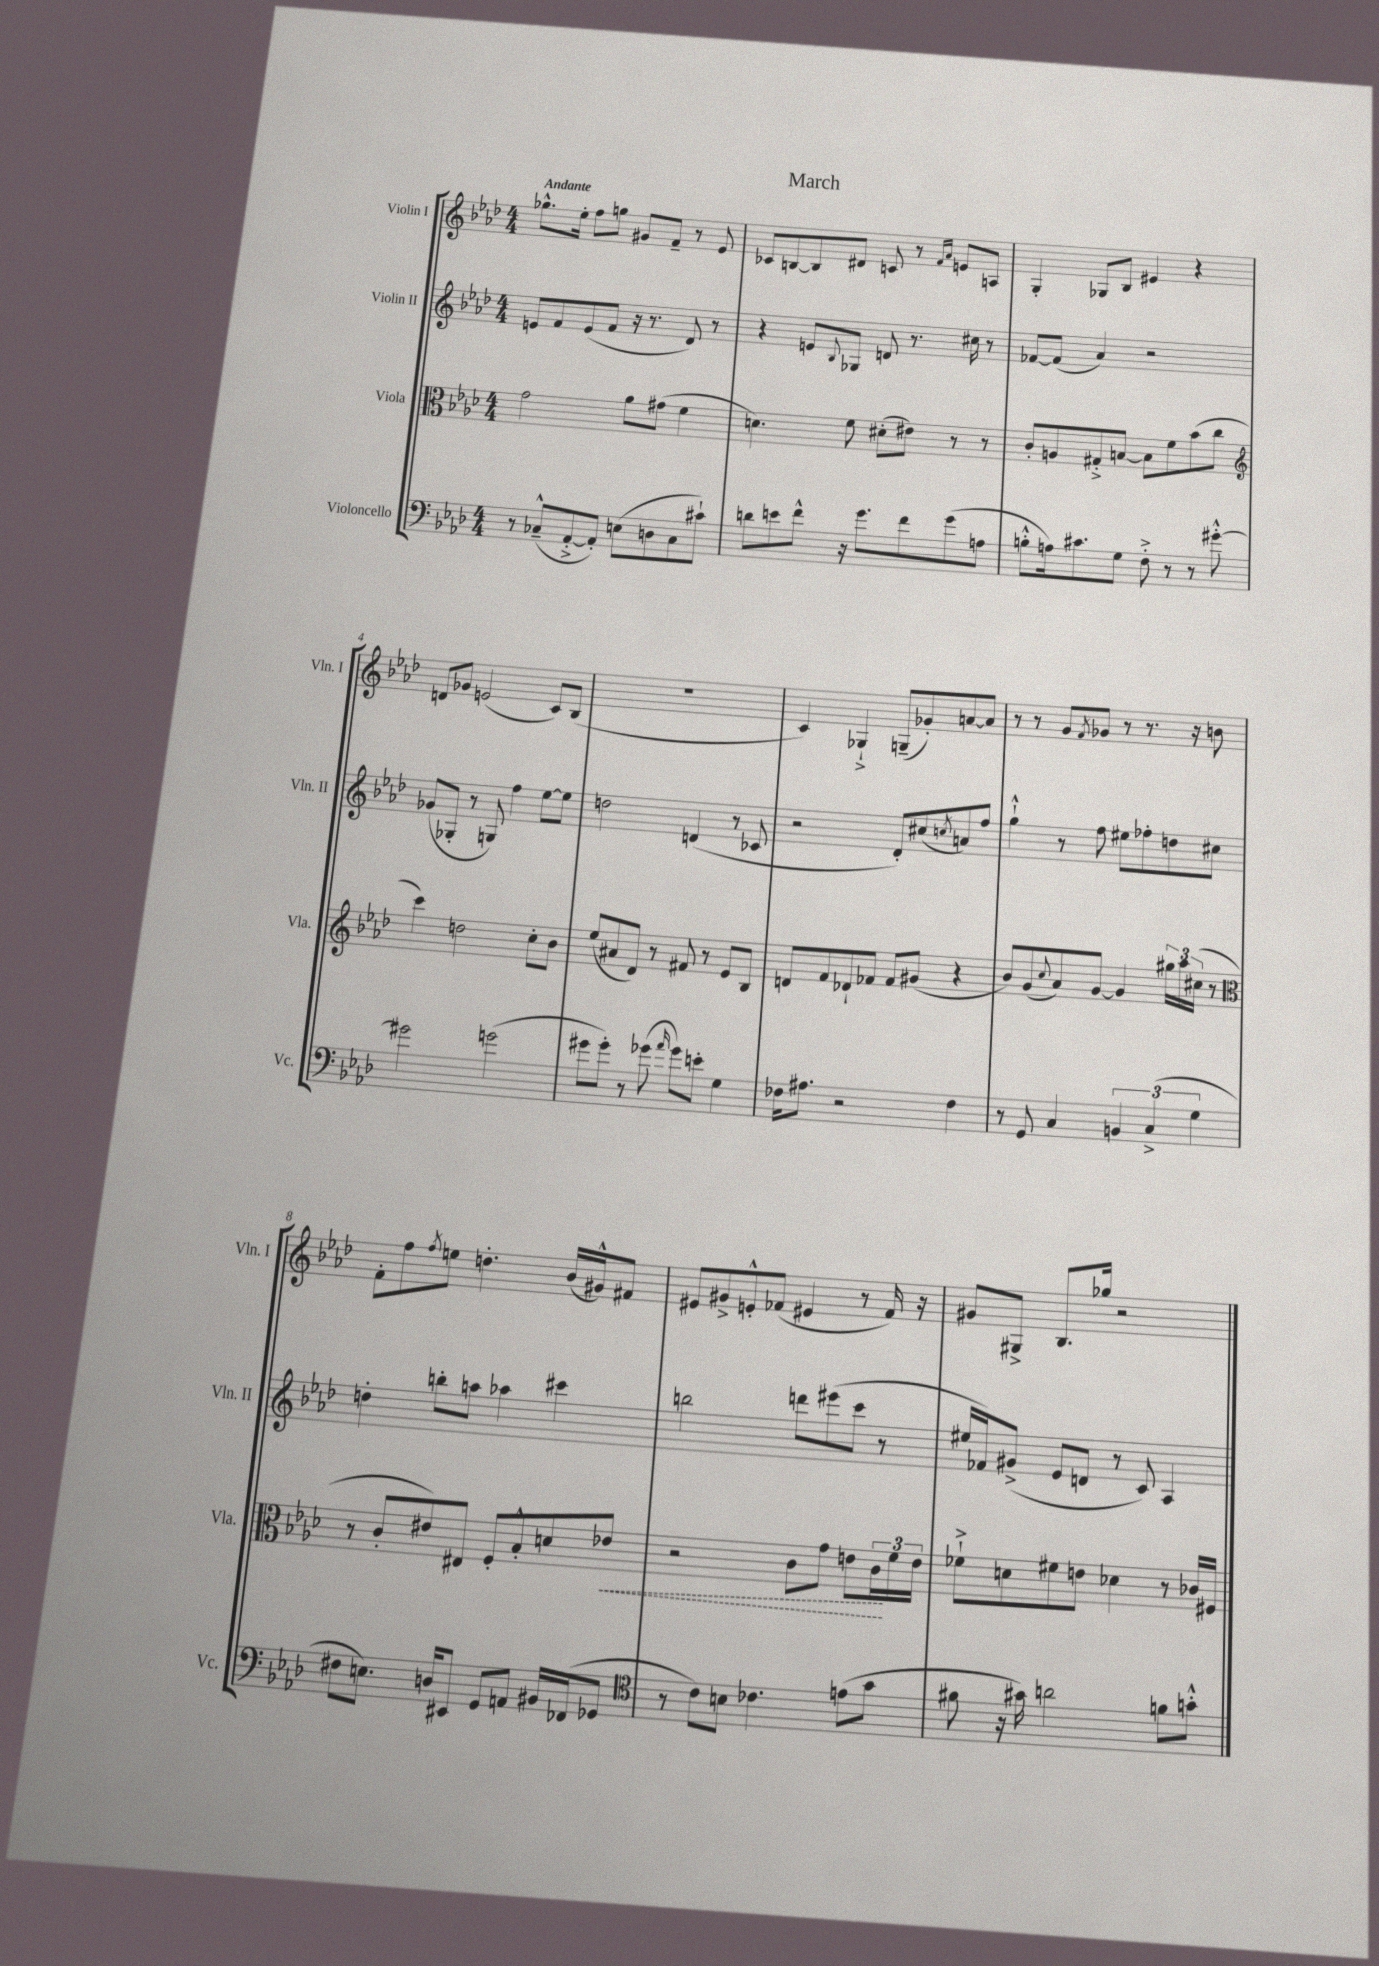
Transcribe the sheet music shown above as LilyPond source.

\header { title = "March" }
<<
\new StaffGroup <<
\new Staff = "s0" \with { instrumentName = "Violin I" shortInstrumentName = "Vln. I" } {
    \clef treble \key aes \major \numericTimeSignature \time 4/4 \tempo "Andante"
    ges''8.-^ ees''16-. f''8 g''8 gis'8 f'8-- r8 ees'8 |
    ces'8 b8~ b8 dis'8 c'8 r8 \grace { f'16 aes'16 } e'8 a8 |
    g4-. ges8 bes8 eis'4 r4 |
    d'8 ges'8 e'2( c'8) bes8( |
    r1 |
    c'4) ges4-!-> g8--( ges'8-.) a'8~ a'8 |
    r8 r8 g'8 \acciaccatura { f'8 } ges'8 r8 r8. r16 b'8 |
    f'8-. f''8 \acciaccatura { f''8 } e''8 d''4.-. bes'16( gis'16-^) fis'8 |
    eis'8 gis'8-> e'8-.-^ fes'8( eis'4 r8 fes'16) r16 |
    gis'8 gis8-> bes8. ges''16 r2 \bar "|." |
}
\new Staff = "s1" \with { instrumentName = "Violin II" shortInstrumentName = "Vln. II" } {
    \clef treble \key aes \major \numericTimeSignature \time 4/4
    e'8 f'8 e'8( f'8 r16 r8. des'8) r8 |
    r4 e'8 \appoggiatura { bes8 } ges8 d'8 r8. cis''16 r8 |
    fes'8~ fes'8( aes'4) r2 |
    ges'8( ges8-. r8 g8) f''4 ees''8~ ees''8 |
    d''2 d'4( r8 ces'8 |
    r2 des'8-.) cis''8( \acciaccatura { c''8 } a'8) f''8 |
    g''4-!-^ r8 f''8 eis''8 fes''8-. d''8 cis''8 |
    d''4-. b''8-. a''8 aes''4 cis'''4 |
    b''2 d'''8 eis'''8( c'''8 r8 |
    eis''16 fes'16) gis'8->( ees'8 d'8 r8 c'8) aes4 \bar "|." |
}
\new Staff = "s2" \with { instrumentName = "Viola" shortInstrumentName = "Vla." } {
    \clef alto \key aes \major \numericTimeSignature \time 4/4
    g'2 aes'8 gis'8( f'4 |
    d'4.) f'8 dis'8-.( eis'8) r8 r8 |
    c'8-. a8 gis8-.-> b8~ b8 f'8 bes'8( c''8 |
    \clef treble c'''4) d''2 c''8-. bes'8 |
    ees''8( ais'8 des'8) r8 fis'8 r8 ees'8 bes8 |
    d'8 f'8 des'8-! fes'8 fes'8 gis'8( r4 |
    bes'8) g'8( \appoggiatura { c''8 } aes'8) g'8~ g'4 \tuplet 3/2 { gis''16 aes''16 cis''16( } r8 |
    \clef alto r8 c'8-. eis'8) eis8 f8-. bes8-.-^ d'8 \once \override Hairpin.style = #'dashed-line ees'8\< |
    r2 c'8 g'8 e'8 \tuplet 3/2 { c'16\! f'16 e'16 } |
    fes'8-!-> d'8 fis'8 e'8 des'4 r8 ces'16 fis16 \bar "|." |
}
\new Staff = "s3" \with { instrumentName = "Violoncello" shortInstrumentName = "Vc." } {
    \clef bass \key aes \major \numericTimeSignature \time 4/4
    r8 ces8---^( aes,8~-.-> aes,8-.) e8( d8 ces8 cis'8-!) |
    d'8 e'8 f'8-^ r16 g'8. f'8 g'8( a8 |
    b8-.-^ a16) cis'8. g8 f8-.-> r8 r8 gis'8~-.-^ |
    gis'2 g'2( |
    gis'8 gis'8-.) r8 ges'8( \grace { aes'16 } ges'8) e'8-. g4 |
    fes16 ais8. r2 fes4 |
    r8 g,8 c4 \tuplet 3/2 { b,4 c4->( g4 } |
    fis8 e8.) d16 eis,8 g,8 a,8 bis,16 fes,16( ges,8 |
    \clef tenor r8 c'8) b8 ces'4. e'8( g'8 |
    fis'8 r16 gis'16) a'2 f'8 g'8-.-^ \bar "|." |
}
>>
>>
